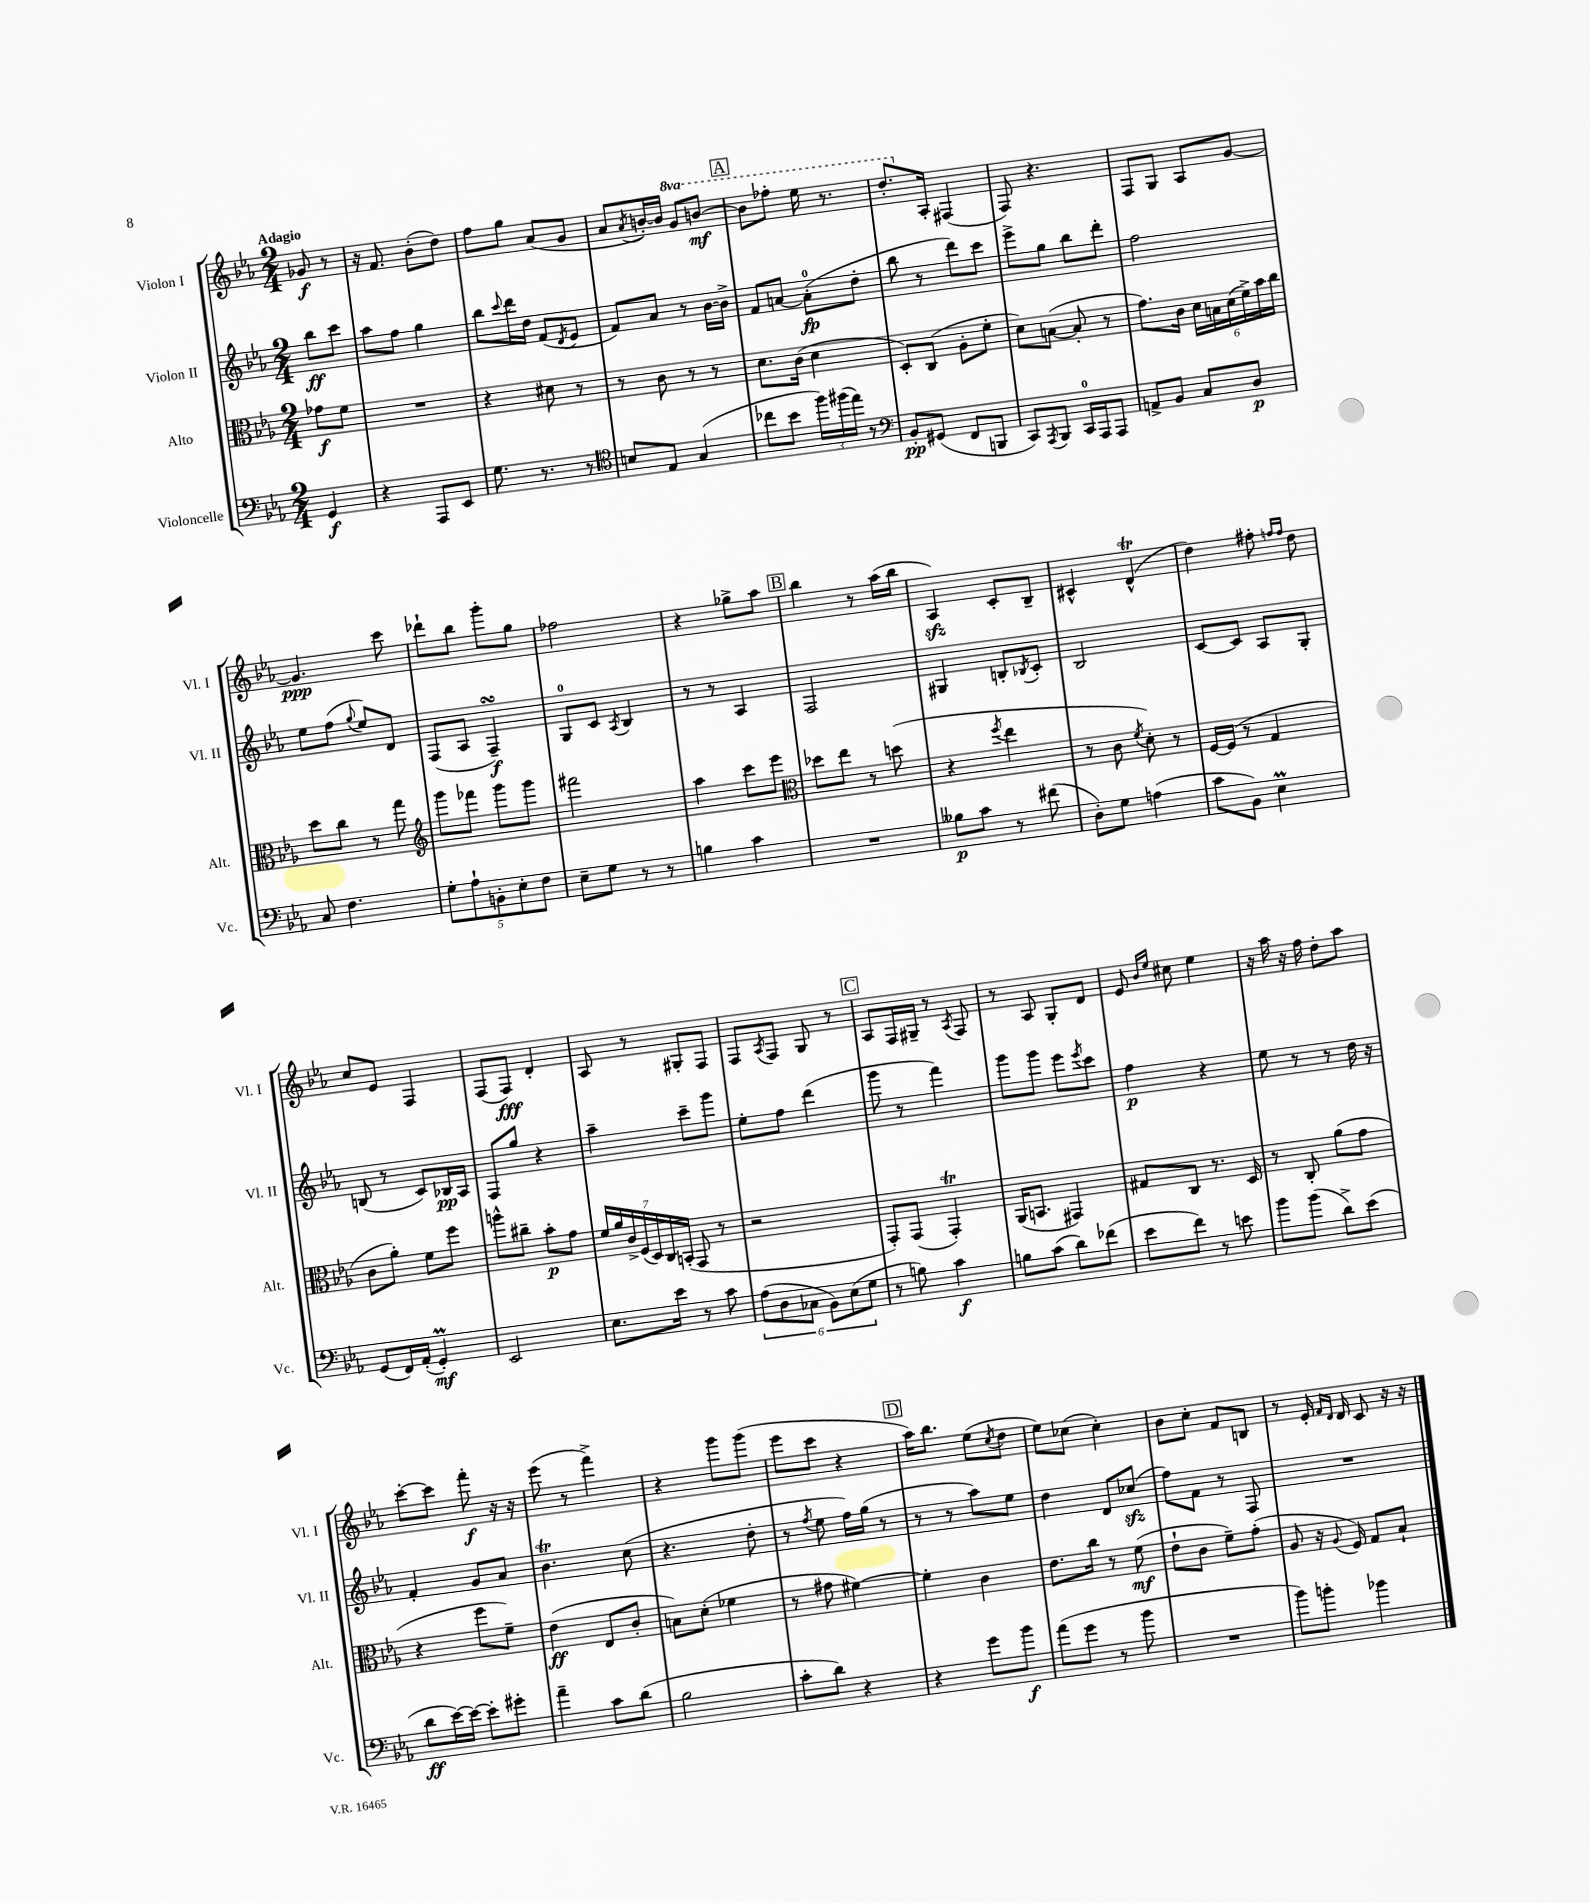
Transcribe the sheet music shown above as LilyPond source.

<<
\new StaffGroup <<
\new Staff = "s0" \with { instrumentName = "Violon I" shortInstrumentName = "Vl. I" } {
    \clef treble \key ees \major \numericTimeSignature \time 2/4 \set Staff.ottavationMarkups = #ottavation-simple-ordinals \partial 4 \tempo "Adagio"
    ges'8\f r8 |
    r16 f'8. bes'8-.( d''8) |
    f''8 g''8 aes'8( g'8 |
    aes'8 \acciaccatura { aes'8 } b'16~-.) b'16 \ottava #1 g''8 b''8~\mf |
    \mark \markup { \box "A" } b''8 fes'''8-. ees'''16 r8. |
    d'''8.-. \ottava #0 aes16-. fis4( |
    f8) r4. |
    f8 g8 aes8 g'8~ |
    g'4.\ppp c'''8 |
    des'''8-! bes''8 g'''8-. g''8 |
    fes''2 |
    r4 ges''8-> aes''8 |
    \mark \markup { \box "B" } bes''4 r8 aes''16( bes''16 |
    aes4\sfz) c'8-. bes8-- |
    cis'4-^ d'4-^\trill( |
    d''4) fis''8-. \grace { f''16 f''16 } d''8 |
    c''8 ees'8 f4 |
    f8( f8\fff) d'4-. |
    aes8 r8 gis8-. f8 |
    f8 \acciaccatura { aes8 } f8 g8 r8 |
    \mark \markup { \box "C" } aes8 f16 gis16-- r8 \acciaccatura { aes8 } f8 |
    r8 aes8 g8-. d'8 |
    ees'8 \grace { bes'16 ees''16 } cis''8 ees''4 |
    r16 aes''16 r16 f''16 d''8-. aes''8 |
    c'''8~-. c'''8 f'''8-.\f r16 r16 |
    ees'''8( r8 f'''4->) |
    r4 g'''8 g'''8( |
    ees'''8 c'''8 r4 |
    \mark \markup { \box "D" } aes''16) bes''8. ees''8( \acciaccatura { c''8 } d''8 |
    ees''8) ces''8( ces''4-.) |
    bes'8 c''8-. f'8 b8 |
    r8 ees'16-. \grace { f'16 d'16 } d'16 c'8 r16 r16 \bar "|." |
}
\new Staff = "s1" \with { instrumentName = "Violon II" shortInstrumentName = "Vl. II" } {
    \clef treble \key ees \major \numericTimeSignature \time 2/4 \partial 4
    bes''8\ff c'''8 |
    aes''8 f''8 g''4 |
    bes''8 \appoggiatura { c'''8 } d'''16 d''16 f'8( \acciaccatura { d'8 } ees'8 |
    f'8) aes'8 r8 bes'16~ bes'16-> |
    \mark \markup { \box "A" } f'8 a'8~ a'8-0-.\fp( d''8-. |
    bes''8 r8 d'''8) c'''8 |
    ees'''8-> g''8 bes''8 d'''8-. |
    f''2 |
    ees''8 f''8( \appoggiatura { g''8 } ees''8) d'8 |
    f8( aes8 f4--\turn\f) |
    g8-0 c'8 \acciaccatura { aes8 } bes4 |
    r8 r8 aes4 |
    \mark \markup { \box "B" } f2 |
    gis4 b8-. \acciaccatura { bes8 } c'8-. |
    bes2 |
    c'8~ c'8 aes8 g8-. |
    b8( r8 c'8) bes16\pp aes16 |
    f8 g''8 r4 |
    aes''4-- c'''8-- g'''8 |
    ees''8-. f''8 d'''4( |
    \mark \markup { \box "C" } g'''8 r8 f'''4) |
    g'''8 g'''8 ees'''8 \acciaccatura { ees'''8 } c'''8 |
    f''4\p r4 |
    ees''8 r8 r8 d''16 r16 |
    f'4-. g'8 aes'8 |
    bes'4.\trill c''8( |
    r4. d''8-. |
    r8 \acciaccatura { f''8 } ees''8 f''16) g''16( r8 |
    \mark \markup { \box "D" } r8 r8 aes''8) ees''8 |
    d''4 d'8 ces''8\sfz( |
    f''8) f'8 r8 f8 |
    R2 \bar "|." |
}
\new Staff = "s2" \with { instrumentName = "Alto" shortInstrumentName = "Alt." } {
    \clef alto \key ees \major \numericTimeSignature \time 2/4 \partial 4
    ges'8\f f'8 |
    R2 |
    r4 dis'8 r8 |
    r8 c'8 r8 r8 |
    \mark \markup { \box "A" } d'8. c'16( d'4 |
    d8-.) c8( aes8-. f'8-. |
    d'8) b8~( b8-. r8 |
    g'8.) c'16 \tuplet 6/4 { d'16 b16 d'16( f'16->) bes'16 c''16 } |
    d''8 c''8 r8 g''8 |
    \clef treble g'''8 fes'''8 g'''8 g'''8 |
    fis'''2 |
    aes''4 c'''8 ees'''8 |
    \mark \markup { \box "B" } \clef alto des''8 ees''8 r8 d''8( |
    r4 \acciaccatura { f''8 } ees''4 |
    r8 c'8 \acciaccatura { f'8 } d'8-.) r8 |
    f16~ f16( r8 g4 |
    c'8 aes'8-.) f'8 f''8 |
    a''8-^ cis''8-- bes'8-.\p g'8 |
    \tuplet 7/4 { f'16 aes'16 c'16-> f16( d16) c16 b,16-.( } g,8 r8 |
    r2 |
    \mark \markup { \box "C" } g,8-.) g,8( g,4-.\trill) |
    aes,16( b,8. gis,4) |
    gis8 c8 r8. d16 |
    r8 c8-. aes'8( g'8 |
    r4 f''8 f'8--) |
    ees'4\ff( ees8 c'8-. |
    b8) d'8-.( fes'4 |
    r8 gis'8 fis'4~) |
    \mark \markup { \box "D" } fis'4-. c'4 |
    ees'8. c''16 r8 f'8\mf( |
    ees'8-! c'8 f'8--) g'8-.( |
    aes8 r16 \appoggiatura { aes8 } f16) g8 bes8-! \bar "|." |
}
\new Staff = "s3" \with { instrumentName = "Violoncelle" shortInstrumentName = "Vc." } {
    \clef bass \key ees \major \numericTimeSignature \time 2/4 \partial 4
    g,4\f |
    r4 aes,,8 ees,8 |
    g8. r8. r8 |
    \clef tenor b8 ees8 g4( |
    \mark \markup { \box "A" } ces''8 bes'8 \tuplet 3/2 { f''16) fis''16( ees''16) } r8 |
    \clef bass bes,8-.\pp gis,8( f,8 b,,8 |
    c,8) \acciaccatura { aes,,8 } bes,,8 c,16-0 aes,,16 aes,,8 |
    a,8-> bes,8 c8 d8\p |
    c8 f4. |
    \tuplet 5/4 { g8-. aes8-! b,8-. ees8-. f8 } |
    ees8-- g8 r8 r8 |
    b4 c'4 |
    \mark \markup { \box "B" } R2 |
    beses8\p c'8 r8 fis'8( |
    d8-.) g8 a4( |
    c'8 bes,8) ees4\prall |
    g,8( f,16) aes,16-.( g,4-.\prall\mf) |
    ees,2 |
    ees8. ees'16 r8 c'8 |
    \tuplet 6/4 { aes8( d8 ces8 bes,8) ees8( g8 } |
    \mark \markup { \box "C" } r8 b8) c'4\f |
    b8 c'8( d'8) fes'8( |
    ees'8 f'8) r8 e'8 |
    bes'8 bes'8( d'8->) ees'8( |
    d'8\ff ees'16~) ees'16~ ees'8-. gis'8-. |
    aes'4-- c'8 d'8( |
    bes2 |
    c'8-. d'8) r4 |
    \mark \markup { \box "D" } r4 g'8 bes'8\f |
    aes'8( g'8 r8 bes'8 |
    R2 |
    bes'8) b'8-. bes'4 \bar "|." |
}
>>
>>
\layout { \context { \Score \remove "Bar_number_engraver" } }
